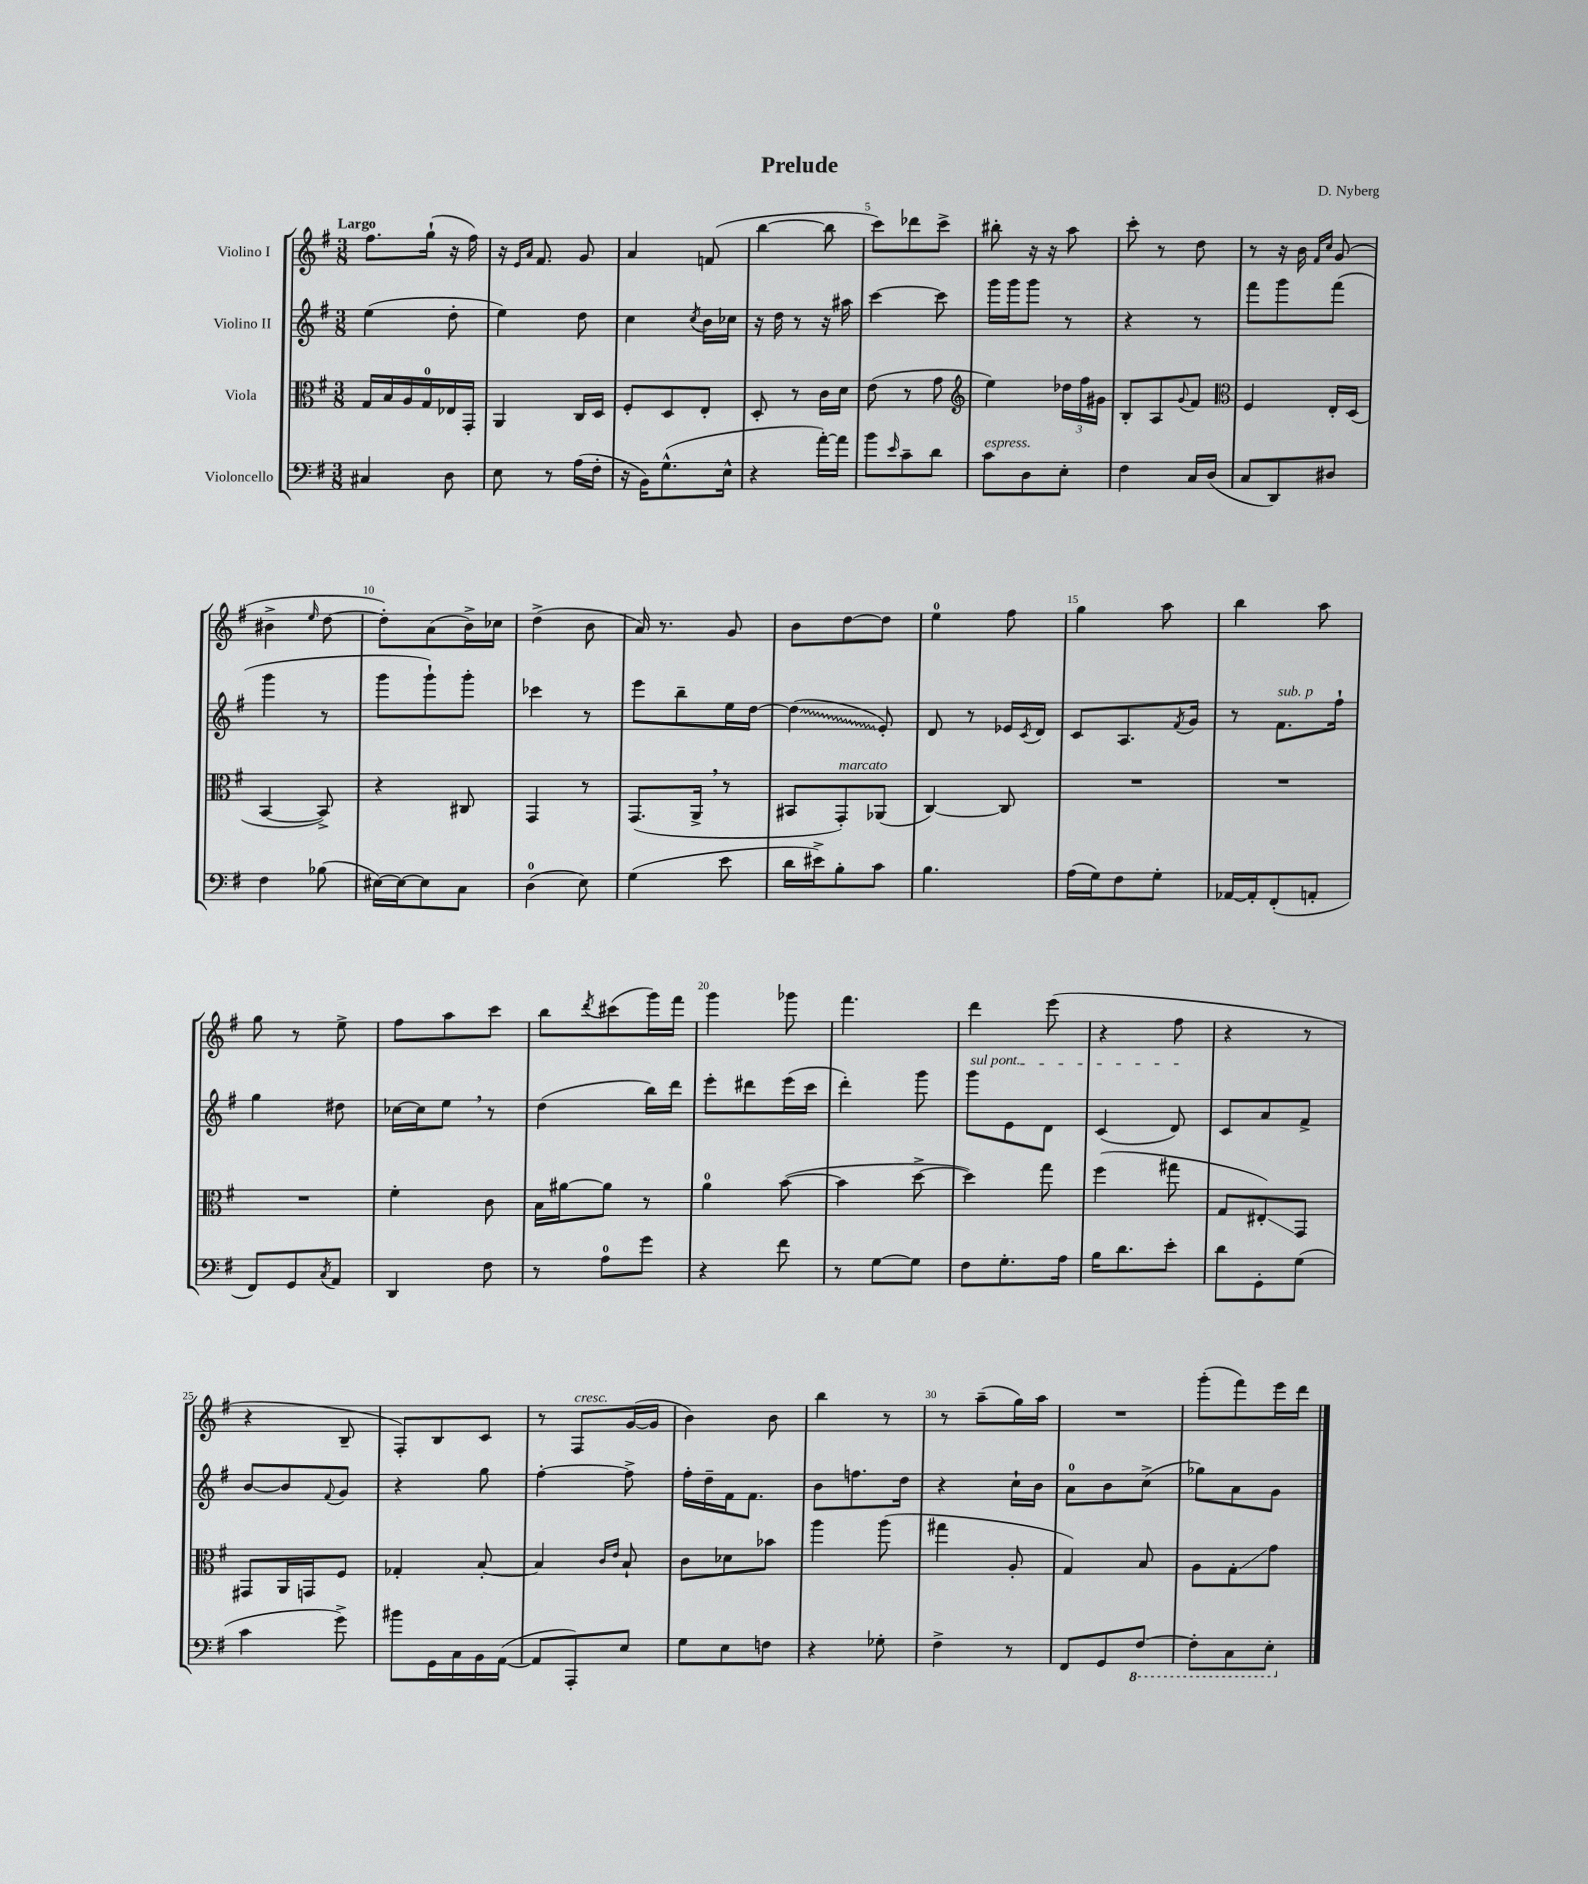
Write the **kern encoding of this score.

**kern	**kern	**kern	**kern
*staff4	*staff3	*staff2	*staff1
*clefF4	*clefC3	*clefG2	*clefG2
*k[f#]	*k[f#]	*k[f#]	*k[f#]
*M3/8	*M3/8	*M3/8	*M3/8
4C#	16G	(4ee	8.ff#
.	16B	.	.
.	16A	.	.
.	16G	.	(16gg`
8D	16E-	8dd'	16r
.	16GG'	.	16ff#)
=	=	=	=
8E	4AA	4ee)	16r
.	.	.	16qqe
.	.	.	16qqa
.	.	.	8.f#
8r	.	.	.
(16A	16C	8dd	8g
16F#'	16D	.	.
=	=	=	=
16r	8F#'	4cc	4a
16BB)	.	.	.
(8.G^^	8D	.	.
.	.	8qcc	.
.	8E'	16b	(8f
16E^^	.	16cc-	.
=	=	=	=
4r	8D'	16r	[4bb
.	.	16dd	.
.	8r	8r	.
[16a')	16c	16r	8bb]
16a]	16d	16aa#	.
=	=	=	=
8b	(8e	[4ccc	8ccc)
16qqe	.	.	.
8c~	8r	.	8ddd-
8d	8g	8ccc]	8ccc^
=	=	=	=
*	*clefG2	*	*
8c	4ee)	16ggg	8bb#'
.	.	16ggg	.
8D	.	8ggg	16r
.	.	.	16r
8E'	24dd-	8r	8aa
.	24ff#	.	.
.	24g#	.	.
=	=	=	=
4F#	8B'	4r	8ccc'
.	8A	.	8r
.	8qqg	.	.
16C	8f#	8r	8dd
(16D	.	.	.
=	=	=	=
*	*clefC3	*	*
8C	4F#	8fff#	8r
8DD)	.	8ggg	16r
.	.	.	16b
.	.	.	16qqf#
.	.	.	16qqcc
8D#	16E'	(8fff#	(8g
.	(16D	.	.
=	=	=	=
4F#	[4BB	4ggg	4b#^
.	.	.	16qqee
(8B-	8BB^])	8r	[8dd
=	=	=	=
[16E#)	4r	8ggg	8dd'])
16E#_	.	.	.
8E#]	.	8ggg`)	(8a
8C	8C#	8ggg'	16b^)
.	.	.	16cc-
=	=	=	=
(4D	4GG	4ccc-	(4dd^
8E)	8r	8r	8b
=	=	=	=
(4G	(8.GG	8eee	16a)
.	.	.	8.r
.	.	8bb~	.
.	16AA^	.	.
8e	8r	16ee	8g
.	.	[16dd	.
=	=	=	=
16d	8BB#	(4dd]	8b
16e#^)	.	.	.
8B'	8GG')	.	[8dd
8c	(8AA-	8e')	8dd]
=	=	=	=
4.B	[4C)	8d	4ee
.	.	8r	.
.	8C]	16e-	8ff#
.	.	8qc	.
.	.	16d	.
=	=	=	=
(16A	4.r	8c	4gg
16G)	.	.	.
8F#	.	8.A	.
8G'	.	.	8aa
.	.	8qf#	.
.	.	16g	.
=	=	=	=
[16AA-	4.r	8r	4bb
16AA-']	.	.	.
(8FF#'	.	8.f#	.
8AA'	.	.	8aa
.	.	16ff#`	.
=	=	=	=
8FF#)	4.r	4gg	8gg
8GG	.	.	8r
8qC	.	.	.
8AA	.	8dd#	8ee^
=	=	=	=
4DD	4f#'	[16cc-	8ff#
.	.	16cc-]	.
.	.	8ee	8aa
8F#	8c	8r	8ccc
=	=	=	=
8r	16B	(4dd	8bb
.	[16a#	.	.
.	.	.	8qddd
8A	8a#]	.	(8ccc#
8g	8r	16bb)	16ggg)
.	.	16ddd	16fff#
=	=	=	=
4r	4a	8eee'	4ggg
.	.	8ddd#	.
8f#	([8b	(16eee	8ggg-
.	.	16ccc	.
=	=	=	=
8r	4b]	4ddd')	4.fff#
[8G	.	.	.
8G]	[8dd^	8ggg	.
=	=	=	=
8F#	4dd])	8ggg	4ddd
8.G'	.	8e	.
.	8gg	8d	(8eee
16A	.	.	.
=	=	=	=
16B	(4ff#	(4c	4r
8.d	.	.	.
8e'	8gg#	8d)	8ff#
=	=	=	=
8d	8G	8c	4r
8GG'	8E#')	8a	.
(8G	8GG	8f#^	8r
=	=	=	=
4c	8GG#	[8b	4r
.	16AA	8b]	.
.	16GG	.	.
.	.	8qqf#	.
8g^)	8F#	8g	8B~
=	=	=	=
8b#	4G-'	4r	8F#')
16GG	.	.	8B
16C	.	.	.
16BB	[8B'	8gg	8c
([16AA	.	.	.
=	=	=	=
8AA]	4B]	[4ff#'	8r
8AAA')	.	.	8F#
.	16qqc	.	.
.	16qqe	.	.
8E	8B`	8ff#^]	([16g
.	.	.	16g]
=	=	=	=
8G	8c	16ff#'	4b)
.	.	16dd~	.
8E	8d-	16f#	.
.	.	8.f#	.
8F	8b-	.	8b
=	=	=	=
4r	4aa	8b	4bb
.	.	8.ff	.
8G-'	(8aa	.	8r
.	.	16dd	.
=	=	=	=
4F#^	4gg#	4r	8r
.	.	.	(8aa~
8r	8A'	16cc`	16gg)
.	.	16b	16aa
=	=	=	=
8FF#	4G)	8a	4.r
8GG	.	8b	.
[8FF#	8B	(8cc^	.
=	=	=	=
8FF#']	8A	8gg-)	(8ggg'
8CC	8G'	8a	8fff#)
8EE'	8g	8g	16eee
.	.	.	16ddd
==	==	==	==
*-	*-	*-	*-
